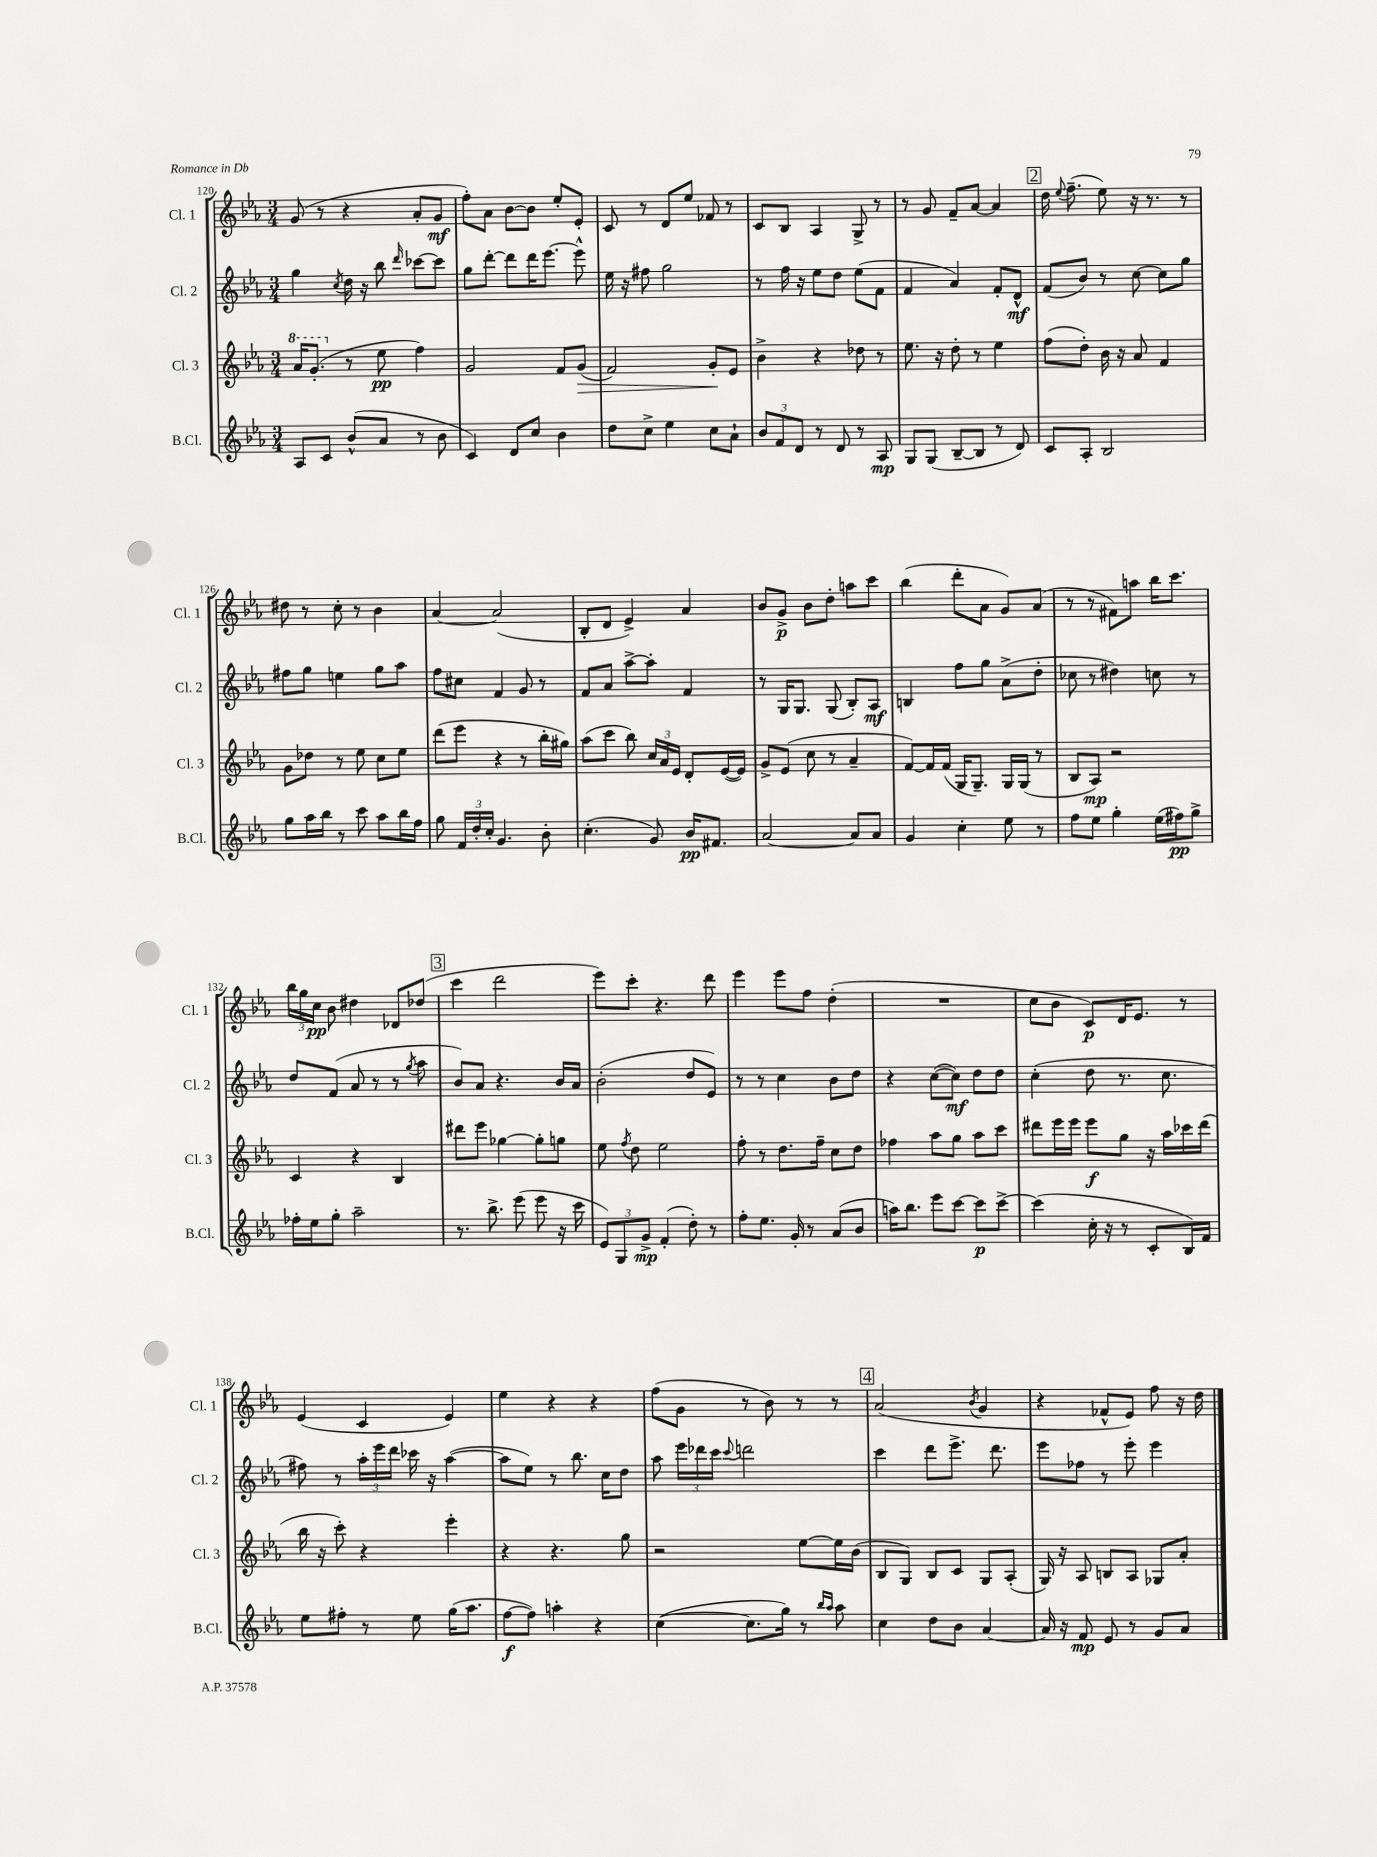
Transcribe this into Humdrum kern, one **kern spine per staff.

**kern	**kern	**kern	**kern
*staff4	*staff3	*staff2	*staff1
*clefG2	*clefG2	*clefG2	*clefG2
*k[b-e-a-]	*k[b-e-a-]	*k[b-e-a-]	*k[b-e-a-]
*M3/4	*M3/4	*M3/4	*M3/4
8A-/L	16aa-/LK	4gg\	(8g/
.	(8.gg'/J	.	.
8c/J	.	.	8r
.	.	8qcc/	.
(8b-^^/L	8r	16dd\	4r
.	.	16r	.
8a-/J	8ee-\	8bb-\	.
.	.	16qqddd/	.
8r	4ff\)	[8ccc-\L	8a-'/L
8b-\	.	8ccc-\]J	8g/J
=	=	=	=
4c/)	2g/	8gg\L	8ff'\L)
.	.	[8ddd'\J	8a-\J
8d/L	.	8ddd\]L	[8b-\L
8cc/J	.	16ddd\K	8b-\]J
.	.	[8.eee-\J	.
4b-\	8f/L	.	8ee-'/L
.	(8g/J	8eee-^^\]	8e-'/J
=	=	=	=
8dd\L	2f/)	16ee-\	8c/
.	.	16r	.
8cc^\J	.	8ff#\	8r
4ee-\	.	2gg\	8d/L
.	.	.	8ee-/J
8cc\L	8g'/L	.	8f-/
8a-`\J	8e-/J	.	8r
=	=	=	=
12b-/L	4b-^\	8r	8c/L
12f/	.	.	.
.	.	16ff\	8B-/J
12d/J	.	.	.
.	.	16r	.
8r	4r	8ee-\L	4A-/
8d/	.	8dd\J	.
8r	8dd-\	(8ee-\L	8G^/
8A-/	8r	8f\J	8r
=	=	=	=
8G/L	8.ee-\	4f/	8r
(8G/J	.	.	8g/
.	16r	.	.
[8B-~/L	8dd'\	4a-/)	8f~/L
8B-/]J	8r	.	[8a-/J
8r	4ee-\	8f'/L	4a-/]
8d/)	.	8d^^/J	.
=	=	=	=
8c/L	(8ff\L	(8f/L	16dd\
.	.	.	8qqee-/
.	.	.	(8.ff~\
8A-'/J	8dd'\J)	8b-/J)	.
2B-/	16b-\	8r	8ee-\)
.	16r	.	.
.	8a-/	[8cc\	16r
.	.	.	8.r
.	4f/	8cc\]L	.
.	.	8gg\J	8r
=	=	=	=
8gg\L	8g\L	8ff#\L	8dd#\
16aa-\L	8dd-\J	8gg\J	8r
16bb-\JJ	.	.	.
8r	8r	4ee\	8cc'\
8ccc\	8ee-\	.	8r
8aa-\L	8cc\L	8gg\L	4b-\
16bb-\L	8ee-\J	8aa-\J	.
16ff\JJ	.	.	.
=	=	=	=
8gg\	(8ddd\L	8ff\L	[4a-/
24f/LL	8eee-\J	8cc#\J	.
24dd'/	.	.	.
24cc'/JJ	.	.	.
4.g/	4r	4f/	(2a-/]
.	8r	8g/	.
8b-'\	16bb-'\LL	8r	.
.	16gg#\JJ)	.	.
=	=	=	=
(4.cc'\	(8aa-\L	8f/L	8B-'/L
.	8ccc\J	8a-/J	8d/J
.	8bb-\)	[8aa-^\L	4e-^/)
8g/)	24cc/LL	8aa-'\]J	.
.	24a-/	.	.
.	24e-/JJ	.	.
16b-/LK	8d'/L	4f/	4a-/
8.f#/J	.	.	.
.	([16e-/L	.	.
.	16e-/]JJ)	.	.
=	=	=	=
[2a-/	8g^/L	8r	8b-/L
.	(8e-/J	16G/LK	8g^/J
.	.	8.G/J	.
.	8cc\	.	8b-\L
.	8r	(8G/	8dd'\J
8a-/]L	4a-~/	8B-'/L)	8aa\L
8a-/J	.	8A-/J	8ccc\J
=	=	=	=
4g/	[8f/L)	4B/	(4bb-\
.	16f/]L	.	.
.	(16f/JJ	.	.
4cc'\	16G/LK	8ff\L	8ddd'\L
.	8.G~/J)	.	.
.	.	8gg\J	8a-\J
8ee-\	16G/LL	(8a-^\L	8g/L)
.	(16G/JJ	.	.
8r	8r	8dd'\J	(8a-/J
=	=	=	=
8ff\L	8B-/L	8cc-\	8r
8ee-\J	8A-/J)	8r	8r
4gg'\	2r	4dd#\)	8f#\L)
.	.	.	8aa\J
(16ee-\LL	.	8cc\	16bb-\LK
16ff#\J)	.	.	8.ccc\J
8gg^\J	.	8r	.
=	=	=	=
16ff-'\LL	4c/	8dd/L	24bb-\LL
.	.	.	24gg\
16ee-\J	.	.	.
.	.	.	24cc\JJ
8gg'\J	.	(8f/J	8b-\
2aa-~\	4r	8a-/	4dd#\
.	.	8r	.
.	4B-/	8r	8d-/L
.	.	8qgg/	.
.	.	8aa-\	(8dd-/J
=	=	=	=
8.r	8ddd#\L	8b-/L)	4ccc\
.	8eee-\J	8a-/J	.
8.bb-^\	.	.	.
.	[4gg-\	4.r	2ddd\
(8eee-\	.	.	.
8eee-\	8gg-'\]L	.	.
16r	8gg\J	16b-/LL	.
16ccc\	.	16a-/JJ	.
=	=	=	=
12e-/L)	8ee-\	(2b-'\	8eee-\L)
12G/	.	.	.
.	8qff/	.	.
.	8dd\	.	8ccc'\J
12g^/J	.	.	.
(4f'/	2ee-\	.	4.r
8dd'\)	.	8dd/L	.
8r	.	8e-/J)	8ddd\
=	=	=	=
8ff'\L	8ff'\	8r	4eee-\
8.ee-\J	8r	8r	.
.	8.dd\L	4cc\	8eee-\L
16g'/	.	.	.
8r	.	.	8ff\J
.	16ff~\Jk	.	.
(8a-/L	8cc\L	8b-\L	(4dd'\
8b-/J	8dd\J	8dd\J	.
=	=	=	=
16aa\LK)	4ff-\	4r	2.r
8.bb-\J	.	.	.
8eee-\L	8aa-\L	([8cc\L	.
[8ccc\J	8gg\J	8cc\]J)	.
8ccc\]L	8aa-\L	8dd\L	.
[8ccc^\J	8ccc\J	8dd\J	.
=	=	=	=
(4ccc\]	8ddd#\L	(4cc'\	8cc\L
.	16eee-\L	.	8b-\J
.	16eee-\JJ	.	.
16cc'\	8eee-\L	8dd\	8c/L)
16r	.	.	.
8r	8gg\J	8.r	16d/K
.	.	.	8.e-/J
8c'/L	16r	.	.
.	16aa-\LL	8.cc\	.
16B-/L)	16ccc-\	.	8r
16f/JJ	(16ddd#\JJ	.	.
=	=	=	=
8ee-\L	16bb-\	8ff#\)	(4e-/
.	16r	.	.
8ff#'\J	8ccc'\)	8r	.
8r	4r	24aa-'\LL	4c/
.	.	24eee-\	.
.	.	24ddd\JJ	.
8ee-\	.	16ccc-\	.
.	.	16r	.
(16gg\LK	4eee-'\	([4aa-\	4e-/)
8.aa-\J	.	.	.
=	=	=	=
[8ff\L	4r	8aa-\]L	4ee-\
8ff\]J)	.	8ee-\J)	.
4aa'\	4.r	8r	4r
.	.	8.bb-\	.
4r	.	.	4r
.	.	16cc\LK	.
.	8gg\	8dd\J	.
=	=	=	=
([4cc\	2r	8aa-\	(8ff\L
.	.	24eee-\LL	8g\J
.	.	24ddd-\	.
.	.	24ccc\JJ	.
.	.	8qqccc/	.
8.cc\]L	.	2ddd\	8r
.	.	.	8b-\)
16gg\Jk)	.	.	.
8r	[8ee-\L	.	8r
16qqbb-/LL	.	.	.
16qqaa-/JJ	.	.	.
8aa-\	16ee-\]L	.	8r
.	(16b-\JJ	.	.
=	=	=	=
4cc\	8B-/L	4ccc\	(2a-/
.	8G/J)	.	.
8dd\L	8B-/L	8ddd\L	.
8b-\J	8c/J	8.eee-^\J	.
.	.	.	8qb-/
[4a-/	8G/L	.	4g/
.	.	8.ddd\	.
.	(8A-'/J	.	.
=	=	=	=
16a-/]	16G/)	8eee-\L	4r
16r	16r	.	.
8f/	8A-/	8ff-\J	.
8e-/	8B/L	8r	8f-^^/L
8r	8A-/J	8eee-'\	8e-/J)
8g/L	8G-/L	4eee-\	8ff\
8a-/J	8a-'/J	.	16r
.	.	.	16dd\
==	==	==	==
*-	*-	*-	*-
